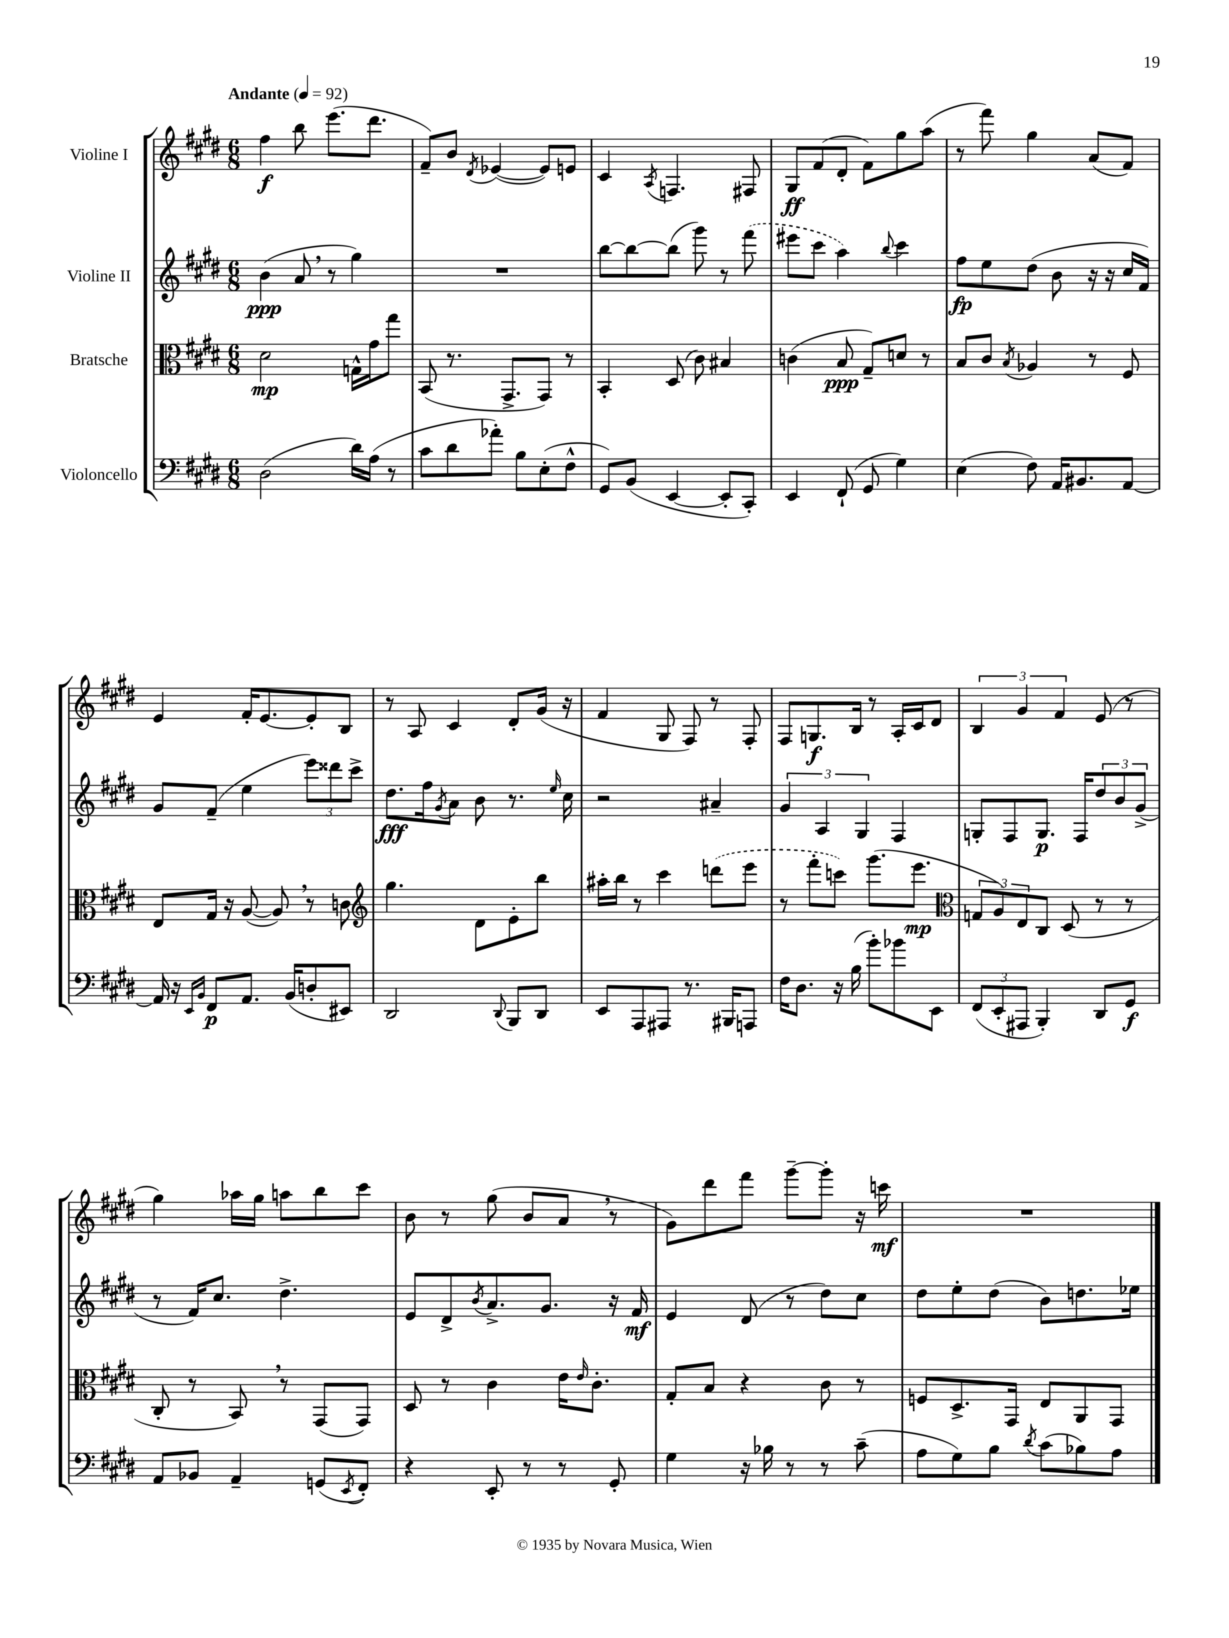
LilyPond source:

<<
\new StaffGroup <<
\new Staff = "s0" \with { instrumentName = "Violine I" } {
    \clef treble \key e \major \numericTimeSignature \time 6/8 \tempo "Andante" 4 = 92
    fis''4\f b''8 e'''8.( dis'''8. |
    fis'8--) b'8 \acciaccatura { dis'8 } ees'4~( ees'8) e'8 |
    cis'4 \acciaccatura { a8 } f4. fis8 |
    gis8\ff fis'8( dis'8-. fis'8) gis''8 a''8( |
    r8 fis'''8) gis''4 a'8( fis'8) |
    e'4 fis'16-. e'8.~ e'8-. b8 |
    r8 a8 cis'4 dis'8-. gis'16( r16 |
    fis'4 gis8 fis8) r8 fis8-. |
    fis8 g8.\f b16 r8 a16-. cis'16 dis'8 |
    \tuplet 3/2 { b4 gis'4 fis'4 } e'8( r8 |
    gis''4) aes''16 gis''16 a''8 b''8 cis'''8 |
    b'8 r8 gis''8( b'8 a'8 \breathe r8 |
    gis'8) dis'''8 fis'''8 gis'''8~-- gis'''8-. r16 c'''16\mf |
    R2. \bar "|." |
}
\new Staff = "s1" \with { instrumentName = "Violine II" } {
    \clef treble \key e \major \numericTimeSignature \time 6/8
    b'4\ppp( a'8 \breathe r8 gis''4) |
    R2. |
    b''8~ b''8~ b''8( gis'''8) r8 \once \slurDashed fis'''8( |
    eis'''8 cis'''8 a''4) \appoggiatura { b''8 } cis'''4 |
    fis''8\fp e''8 dis''8( b'8 r16 r16 cis''16 fis'16) |
    gis'8 fis'8--( e''4 \tuplet 3/2 { e'''8) disis'''8 cis'''8-> } |
    dis''8.\fff fis''16 \acciaccatura { gis'8 } a'8 b'8 r8. \grace { e''16 } cis''16 |
    r2 ais'4-- |
    \tuplet 3/2 { gis'4 a4 gis4 } fis4 |
    g8-. fis8 g8.\p fis16 \tuplet 3/2 { dis''8 b'8 gis'8->( } |
    r8 fis'16) cis''8. dis''4.-> |
    e'8 dis'8-> \acciaccatura { b'8 } a'8.-> gis'8. r16 fis'16\mf |
    e'4 dis'8( r8 dis''8) cis''8 |
    dis''8 e''8-. dis''8( b'8) d''8. ees''16 \bar "|." |
}
\new Staff = "s2" \with { instrumentName = "Bratsche" } {
    \clef alto \key e \major \numericTimeSignature \time 6/8
    dis'2\mp g16-^ gis'16 gis''8 |
    b,8( r8. gis,8.-> gis,8) r8 |
    b,4-. dis8( cis'8) bis4 |
    c'4( b8\ppp gis8--) d'8 r8 |
    b8 cis'8 \acciaccatura { b8 } aes4 r8 fis8 |
    e8 gis16 r16 a8~( a8) \breathe r8 c'8 |
    \clef treble gis''4. dis'8 e'8-. b''8 |
    ais''16-. b''16 r8 cis'''4 \once \slurDashed d'''8( e'''8 |
    r8 fis'''8-. c'''8) gis'''8.( e'''8.\mp |
    \clef alto \tuplet 3/2 { g8 a8) e8 } cis8 dis8( r8 r8 |
    cis8-. r8 b,8) \breathe r8 gis,8( gis,8) |
    dis8 r8 cis'4 e'16 \grace { e'16 } cis'8.-. |
    gis8-. b8 r4 cis'8 r8 |
    f8 dis8.-> gis,16 e8 a,8 gis,8 \bar "|." |
}
\new Staff = "s3" \with { instrumentName = "Violoncello" } {
    \clef bass \key e \major \numericTimeSignature \time 6/8
    dis2( dis'16) a16( r8 |
    cis'8 dis'8 aes'8-.) b8 e8-.( fis8-^ |
    gis,8) b,8( e,4~ e,8-. cis,8-.) |
    e,4 fis,8-!( gis,8 gis4) |
    e4( fis8) a,16 bis,8. a,8~ |
    a,16 r16 \grace { e,16 b,16 } fis,8\p a,8. b,16( d8-. eis,8) |
    dis,2 \appoggiatura { dis,8 } b,,8 dis,8 |
    e,8 a,,8 ais,,8 r8. bis,,16 a,,8 |
    fis16 dis8. r16 b16( b'8-.) bes'8 e,8 |
    \tuplet 3/2 { fis,8( e,8-. ais,,8 } b,,4-.) dis,8 gis,8\f |
    a,8 bes,8 a,4-- g,8( \acciaccatura { e,8 } fis,8-.) |
    r4 e,8-. r8 r8 gis,8-. |
    gis4 r16 bes16 r8 r8 cis'8--( |
    a8 gis8) b8 \acciaccatura { dis'8 } cis'8( bes8) a8 \bar "|." |
}
>>
>>
\layout { \context { \Score \remove "Bar_number_engraver" } }
